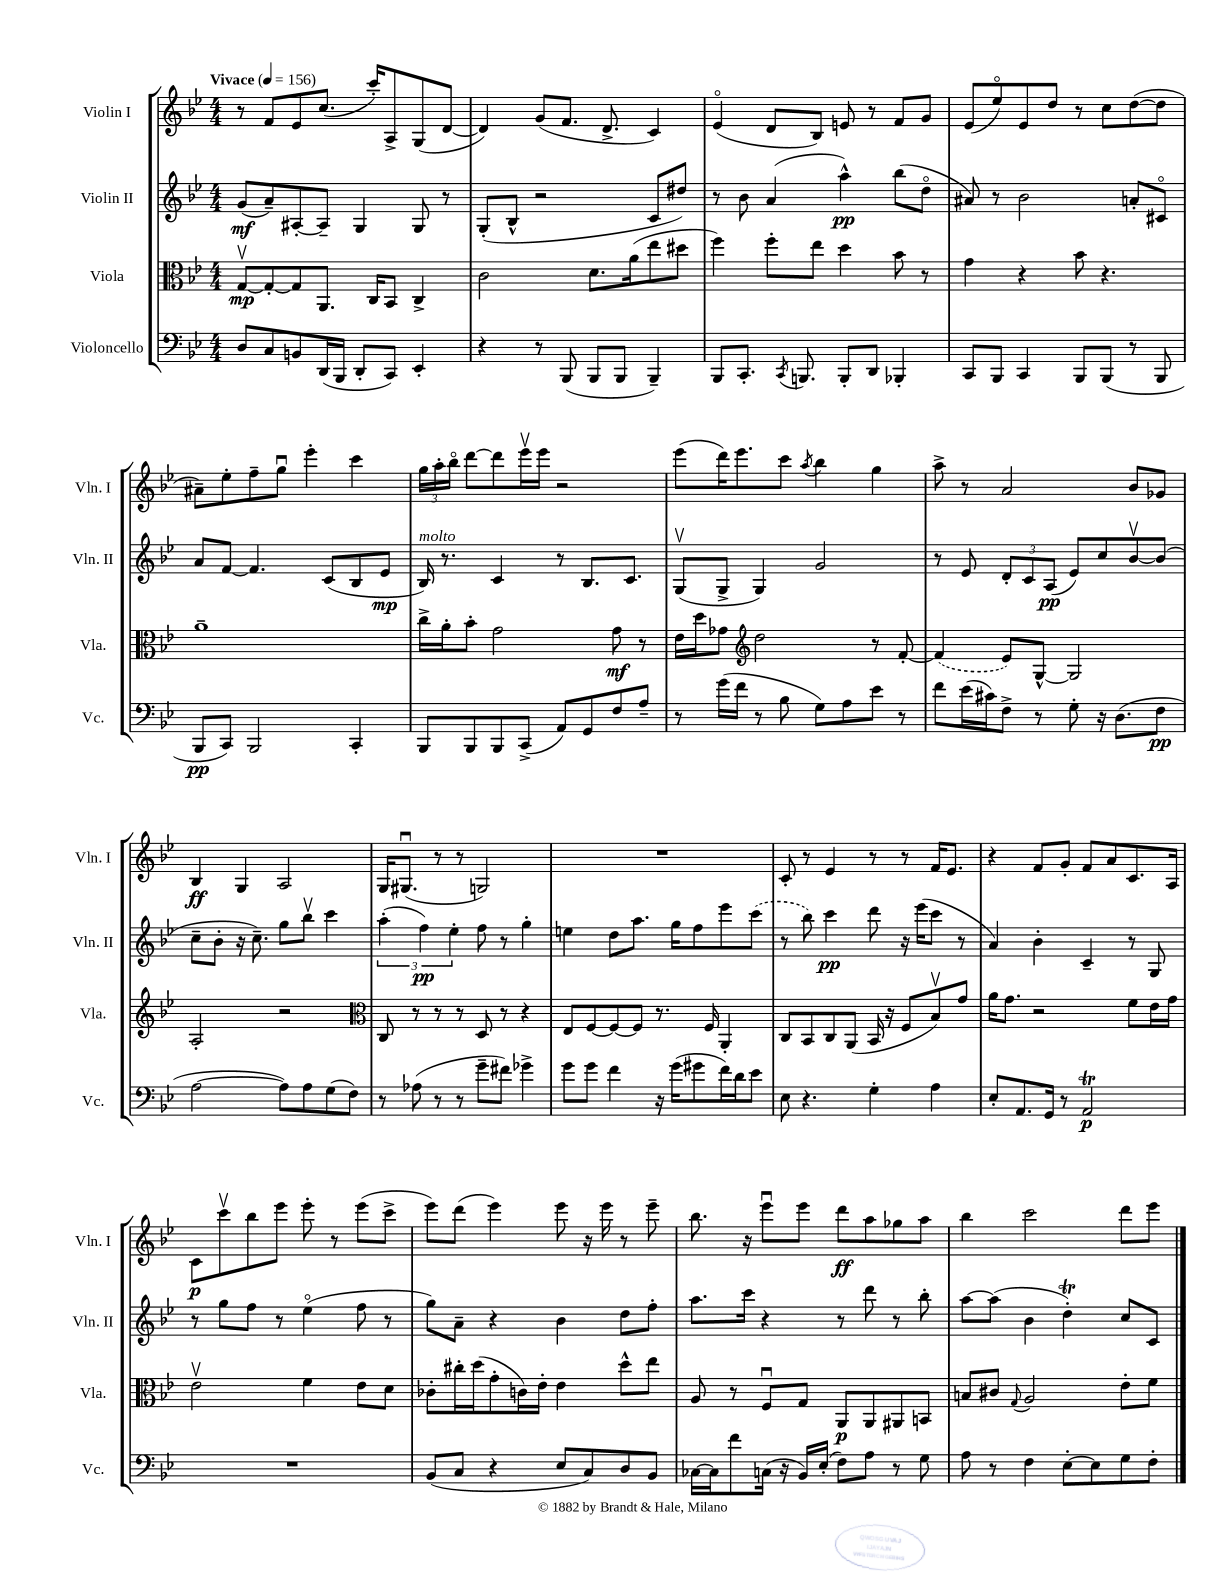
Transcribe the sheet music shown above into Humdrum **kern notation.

**kern	**kern	**kern	**kern
*staff4	*staff3	*staff2	*staff1
*clefF4	*clefC3	*clefG2	*clefG2
*k[b-e-]	*k[b-e-]	*k[b-e-]	*k[b-e-]
*M4/4	*M4/4	*M4/4	*M4/4
*MM156	*MM156	*MM156	*MM156
8D	[8Gv	(8g	8r
8C	8G'_	8a~)	8f
8BB	8G]	[8A#'	8e-
(16DD	8.AA	8A#~]	(8.cc
16BBB-	.	.	.
8DD'	.	4G	.
.	16C	.	16ccc')
8CC)	8BB-	.	8A^
4EE-'	4C^	8G	(8G
.	.	8r	[8d
=	=	=	=
4r	2c	(8G'	4d])
.	.	8B-^^	.
8r	.	2r	(8g
(8BBB-	.	.	8.f
8BBB-	8.d	.	.
.	.	.	8.d^
8BBB-	.	.	.
.	(16a	.	.
4BBB-~)	8ee-	8c	4c)
.	8dd#	8dd#)	.
=	=	=	=
8BBB-	4ff)	8r	(4e-o
8.CC'	.	8b-	.
.	8ff'	(4a	8d
8qCC	.	.	.
8.BBB	.	.	.
.	8ee-	.	8B-)
8BBB'	4dd	4aa^^)	8e
8DD	.	.	8r
4BBB-'	8b-	(8bb-	8f
.	8r	8ddo	8g
=	=	=	=
8CC	4g	8a#)	(8e-
8BBB-	.	8r	8ee-o)
4CC	4r	2b-	8e-
.	.	.	8dd
8BBB-	8b-	.	8r
(8BBB-	4.r	.	8cc
8r	.	8a'	([8dd
8BBB-	.	8c#o	8dd]
=	=	=	=
8BBB-	1a~	8a	8a#~)
8CC)	.	[8f	8ee-'
2BBB-	.	4.f]	8ff~
.	.	.	8ggu
.	.	.	4eee-'
.	.	(8c	.
4CC'	.	8B-	4ccc
.	.	8e-	.
=	=	=	=
8BBB-	16cc^	16B-)	24gg
.	.	.	24aa'
.	16a'	8.r	.
.	.	.	24bb-o
8BBB-	8b-'	.	[8ddd
8BBB-	2g	4c	8ddd]
(8CC^	.	.	16eee-v
.	.	.	16eee-
8AA)	.	8r	2r
8GG	.	8.B-	.
8F	8g	.	.
.	.	8.c	.
8A~	8r	.	.
=	=	=	=
8r	16e-	(8Gv	(8eee-
.	16dd	.	.
(16g	8g-	8G^	16ddd)
16f	.	.	8.eee-
*	*clefG2	*	*
8r	2dd	4G)	.
8B-	.	.	8ccc
.	.	.	8qaa
8G)	.	2g	4bb-
8A	.	.	.
8e-	8r	.	4gg
8r	[8f'	.	.
=	=	=	=
8f	(4f]	8r	8aa^
(16e-	.	8e-	8r
16c#)	.	.	.
8F^	8e-)	12d'	2a
.	.	12c	.
8r	[8G^^	.	.
.	.	(12A	.
8G'	2G]	8e-)	.
16r	.	8cc	.
(8.D	.	.	.
.	.	[8b-v	8b-
8F	.	(8b-]	8g-
=	=	=	=
[2A	2A'	8cc~	4B-
.	.	8b-'	.
.	.	16r	4G
.	.	8.cc~)	.
8A])	2r	8gg	2A
8A	.	8bb-v	.
(8G	.	4ccc	.
8F)	.	.	.
=	=	=	=
*	*clefC3	*	*
8r	8C	(6aa'	16G
.	.	.	(8.G#u
(8A-	8r	.	.
.	.	6ff)	.
8r	8r	.	8r
.	.	6ee-'	.
8r	8r	.	8r
8g~	8D	8ff	2G)
8f#)	8r	8r	.
4g-^	4r	4gg'	.
=	=	=	=
8g	8E-	4ee	1r
8g	[8F	.	.
4f	8F_	8dd	.
.	8F]	8.aa	.
16r	8.r	.	.
(16g	.	16gg	.
8g#	.	8ff	.
.	16F	.	.
16f)	4AA'	8eee-	.
16d	.	.	.
8e-	.	(8ccc	.
=	=	=	=
8E-	8C	8r	8c'
4.r	8BB-	8bb-)	8r
.	8C	4ccc	4e-
.	(8AA	.	.
4G'	16BB-	8ddd	8r
.	16r	.	.
.	8F	16r	8r
.	.	(16eee-	.
4A	8B-v)	8ccc	16f
.	.	.	8.e-
.	8g	8r	.
=	=	=	=
8E-'	16a	4a)	4r
.	8.g	.	.
8.AA	.	.	.
.	2r	4b-'	8f
16GG	.	.	.
8r	.	.	8g'
2AA	.	4c~	8f
.	.	.	8a
.	8f	8r	8.c
.	16e-	8G	.
.	16g	.	16A
=	=	=	=
1r	2e-v	8r	8c
.	.	8gg	8cccv
.	.	8ff	8bb-
.	.	8r	8eee-
.	4f	(4ee-o	8eee-'
.	.	.	8r
.	8e-	8ff	(8eee-
.	8d	8r	8ccc^
=	=	=	=
(8BB-	8c-'	8gg)	8eee-)
8C	16cc#'	8a~	(8ddd
.	(16dd	.	.
4r	8g'	4r	4eee-)
.	16c)	.	.
.	16e-'	.	.
8E-	4e-	4b-	8eee-
8C)	.	.	16r
.	.	.	16eee-
8D	8dd^^	8dd	8r
8BB-	8ee-	8ff'	8eee-~
=	=	=	=
[16C-	8A	8.aa	8.bb-
16C-]	.	.	.
8f	8r	.	.
.	.	16ccc	16r
(16C	8Fu	4r	8eee-u
16r	.	.	.
16BB-)	8G	.	8eee-
(16E-'	.	.	.
8F)	8AA	8r	8ddd
8A	8AA	8ddd	8aa
8r	8AA#	8r	8gg-
8G	8BB	8bb-'	8aa
=	=	=	=
8A	8B	[8aa	4bb-
8r	8c#	(8aa]	.
.	8qqG	.	.
4F	2A	4b-	2ccc
[8E-'	.	4dd')	.
8E-]	.	.	.
8G	8e-'	8cc	8ddd
8F'	8f	8c	8eee-
==	==	==	==
*-	*-	*-	*-
